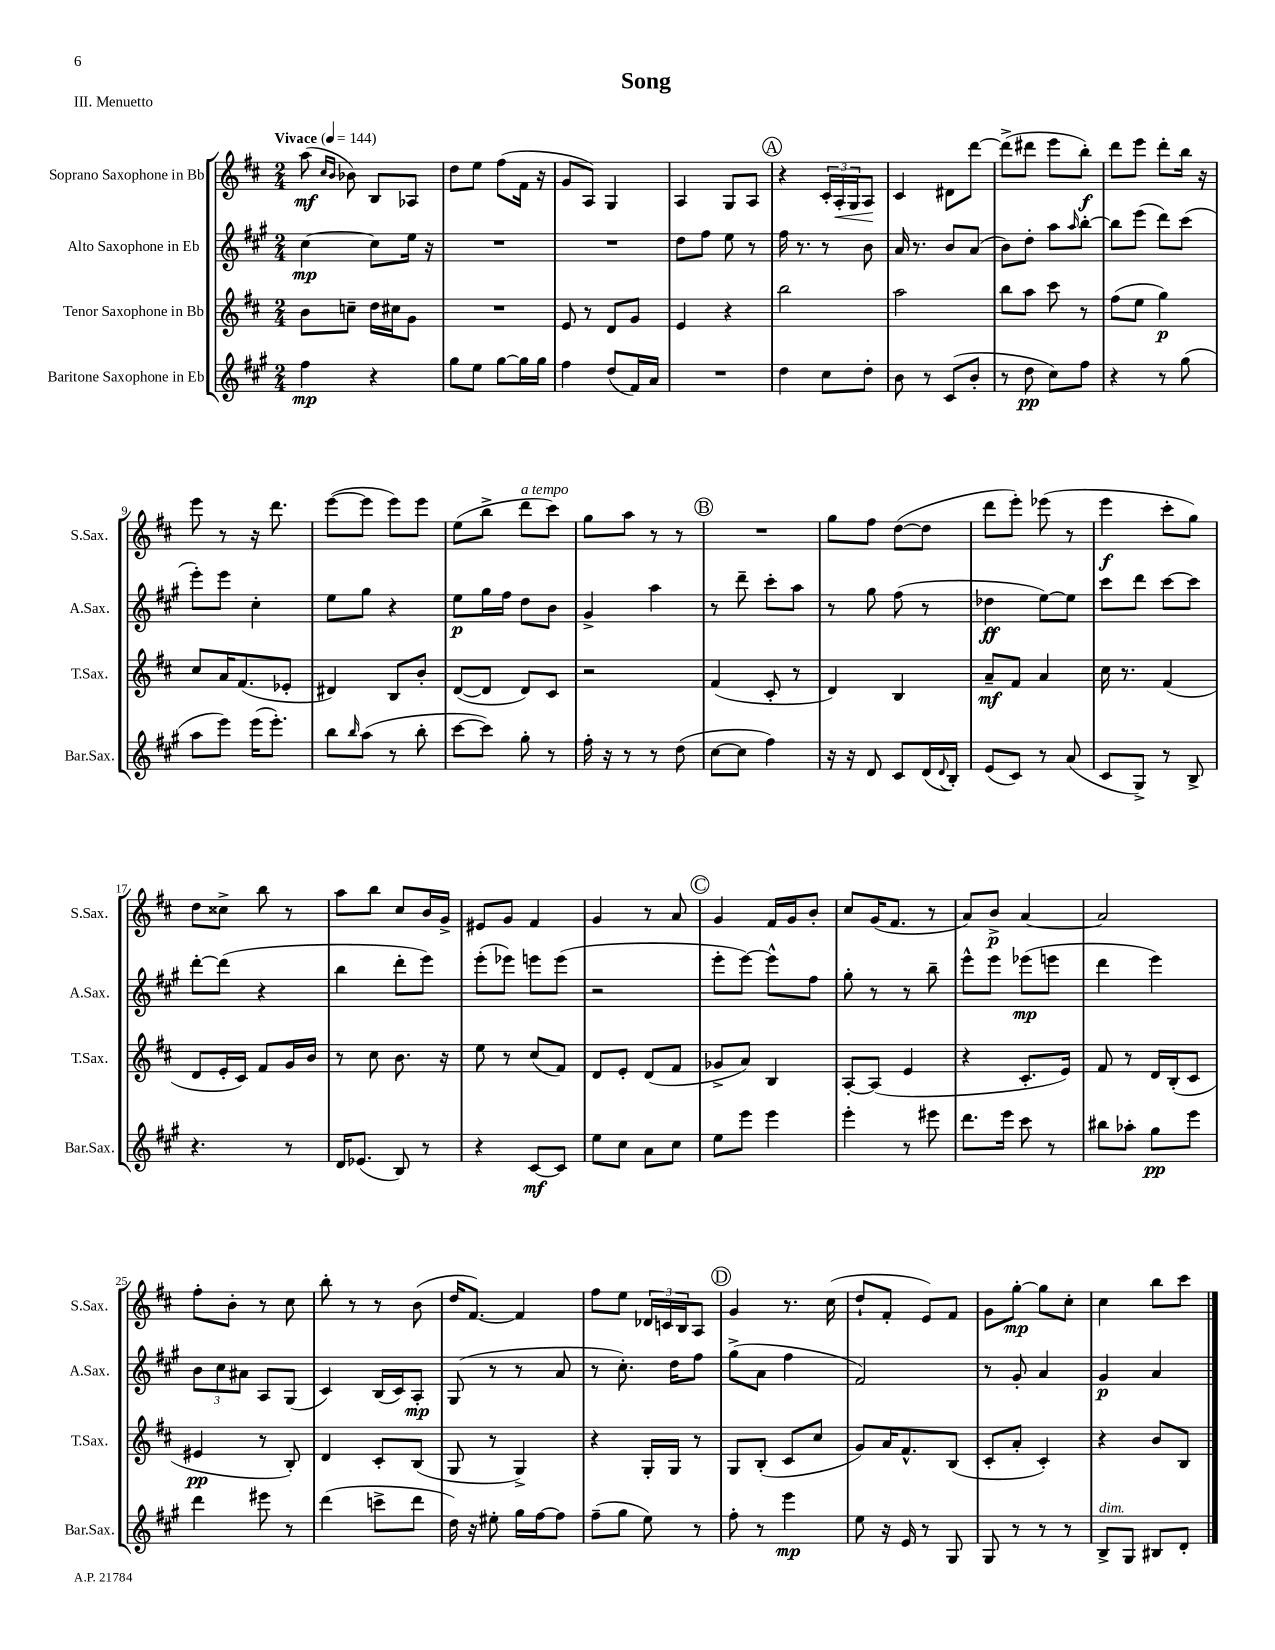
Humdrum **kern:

**kern	**dynam	**kern	**dynam	**kern	**dynam	**kern	**dynam
*part4	*part4	*part3	*part3	*part2	*part2	*part1	*part1
*staff4	*staff4	*staff3	*staff3	*staff2	*staff2	*staff1	*staff1
*I"Baritone Saxophone in Eb	*	*I"Tenor Saxophone in Bb	*	*I"Alto Saxophone in Eb	*	*I"Soprano Saxophone in Bb	*
*I'Bar.Sax.	*	*I'T.Sax.	*	*I'A.Sax.	*	*I'S.Sax.	*
*clefG2	*	*clefG2	*	*clefG2	*	*clefG2	*
*k[f#c#g#]	*	*k[f#c#]	*	*k[f#c#g#]	*	*k[f#c#]	*
*M2/4	*	*M2/4	*	*M2/4	*	*M2/4	*
*MM144	*	*MM144	*	*MM144	*	*MM144	*
=1	=1	=1	=1	=1	=1	=1	=1
!	!	!	!	!	!	!LO:TX:a:B:t=Vivace	!
4ff#\	mp	8b\L	.	[4cc#\	mp	(8aa\	mf
.	.	.	.	.	.	16qqcc#/LL	.
.	.	.	.	.	.	16qqb/JJ	.
.	.	8ccn~\J	.	.	.	8b-X\)	.
4r	.	16dd\LL	.	8cc#\L]	.	8B/L	.
.	.	16cc#X\J	.	.	.	.	.
.	.	8g\J	.	16ee\Jk	.	8A-X/J	.
.	.	.	.	16r	.	.	.
=2	=2	=2	=2	=2	=2	=2	=2
8gg#\L	.	2r	.	2r	.	8dd\L	.
8ee\J	.	.	.	.	.	8ee\J	.
[8gg#\L	.	.	.	.	.	(8ff#\L	.
16gg#\L]	.	.	.	.	.	16f#\Jk	.
16gg#\JJ	.	.	.	.	.	16r	.
=3	=3	=3	=3	=3	=3	=3	=3
4ff#\	.	8e/	.	2r	.	8g/L	.
.	.	8r	.	.	.	8A/J)	.
(8dd/L	.	8d/L	.	.	.	4G/	.
16f#/L)	.	8g/J	.	.	.	.	.
16a/JJ	.	.	.	.	.	.	.
=4	=4	=4	=4	=4	=4	=4	=4
2r	.	4e/	.	8dd\L	.	4A/	.
.	.	.	.	8ff#\J	.	.	.
.	.	4r	.	8ee\	.	8G/L	.
.	.	.	.	8r	.	8A/J	.
!!LO:REH:place=s1:t=A
=5	=5	=5	=5	=5	=5	=5	=5
4dd\	.	2bb\	.	16ff#\	.	4r	.
.	.	.	.	8.r	.	.	.
8cc#\L	.	.	.	8r	.	24c#'/LL	.
!	!	!	!	!	!	!	!LO:HP:b
.	.	.	.	.	.	24A'/	<
.	.	.	.	.	.	24G/J	.
8dd'\J	.	.	.	8b\	.	8A/J	.
.	.	.	.	.	.	.	[
=6	=6	=6	=6	=6	=6	=6	=6
8b\	.	2aa\	.	16a/	.	4c#/	.
.	.	.	.	8.r	.	.	.
8r	.	.	.	.	.	.	.
(8c#/L	.	.	.	8b/L	.	8d#X\L	.
8b'/J	.	.	.	(8a/J	.	[8ddd\J	.
=7	=7	=7	=7	=7	=7	=7	=7
8r	.	8bb\L	.	8b\L)	.	(8ddd^\L]	.
8dd\	pp	8aa\J	.	8dd'\J	.	8ddd#X\J	.
8cc#\L)	.	8ccc#\	.	8aa\L	.	8eee\L	.
.	.	.	.	16qqaa/	.	.	.
8ff#\J	.	8r	.	[8bb'\J	.	8bb'\J)	f
=8	=8	=8	=8	=8	=8	=8	=8
4r	.	(8ff#\L	.	8bb\L]	.	8ddd\L	.
.	.	8ee\J	.	(8eee\J	.	8eee\J	.
8r	.	4gg\)	p	8ddd\L)	.	8ddd'\L	.
(8gg#\	.	.	.	(8ccc#\J	.	16bb\Jk	.
.	.	.	.	.	.	16r	.
!!LO:LB:g=z
=9	=9	=9	=9	=9	=9	=9	=9
8aa\L	.	8cc#/L	.	8eee'\L)	.	8eee\	.
8eee\J)	.	16a/K	.	8eee\J	.	8r	.
.	.	(8.f#/	.	.	.	.	.
(16eee\KL	.	.	.	4cc#'\	.	16r	.
8.eee'\J)	.	.	.	.	.	8.ddd\	.
.	.	8e-X'/J	.	.	.	.	.
=10	=10	=10	=10	=10	=10	=10	=10
8bb\L	.	4d#X/)	.	8ee\L	.	([8eee\L	.
16qqbb/	.	.	.	.	.	.	.
(8aa\J	.	.	.	8gg#\J	.	8eee\J]	.
8r	.	8B/L	.	4r	.	8eee\L)	.
8bb'\	.	8b'/J	.	.	.	8eee\J	.
=11	=11	=11	=11	=11	=11	=11	=11
[8ccc#\L	.	([8d/L	.	8ee\L	p	(8ee\L	.
8ccc#\J])	.	8d/J]	.	16gg#\L	.	8bb^\J	.
.	.	.	.	16ff#\JJ	.	.	.
!	!	!	!	!	!	!LO:TX:a:i:t=a tempo	!
8gg#'\	.	8d/L)	.	8dd\L	.	8ddd\L	.
8r	.	8c#/J	.	8b\J	.	8ccc#\J)	.
=12	=12	=12	=12	=12	=12	=12	=12
16ff#'\	.	2r	.	4g#^/	.	8gg\L	.
16r	.	.	.	.	.	.	.
8r	.	.	.	.	.	8aa\J	.
8r	.	.	.	4aa\	.	8r	.
(8dd\	.	.	.	.	.	8r	.
!!LO:REH:place=s1:t=B
=13	=13	=13	=13	=13	=13	=13	=13
[8cc#\L	.	(4f#/	.	8r	.	2r	.
8cc#\J]	.	.	.	8ddd~\	.	.	.
4ff#\)	.	8c#'/	.	8ccc#'\L	.	.	.
.	.	8r	.	8aa\J	.	.	.
=14	=14	=14	=14	=14	=14	=14	=14
16r	.	4d/)	.	8r	.	8gg\L	.
16r	.	.	.	.	.	.	.
8d/	.	.	.	8gg#\	.	8ff#\J	.
8c#/L	.	4B/	.	(8ff#\	.	([8dd\L	.
(16d/L	.	.	.	8r	.	8dd\J]	.
8qqd/	.	.	.	.	.	.	.
16B'/JJ)	.	.	.	.	.	.	.
=15	=15	=15	=15	=15	=15	=15	=15
(8e/L	.	8a~/L	mf	4dd-X\	ff	8ddd\L	.
8c#/J)	.	8f#/J	.	.	.	8eee'\J)	.
8r	.	4a/	.	[8ee\L)	.	(8eee-X\	.
(8a/	.	.	.	8ee\J]	.	8r	.
=16	=16	=16	=16	=16	=16	=16	=16
8c#/L	.	16cc#\	.	8ccc#\L	.	4eee\	f
.	.	8.r	.	.	.	.	.
8G#^/J)	.	.	.	8ddd\J	.	.	.
8r	.	(4f#/	.	[8ccc#\L	.	8ccc#'\L	.
8B^/	.	.	.	8ccc#\J]	.	8gg\J)	.
!!LO:LB:g=z
=17	=17	=17	=17	=17	=17	=17	=17
4.r	.	8d/L	.	[8ddd'\L	.	8dd\L	.
.	.	16e'/L	.	(8ddd\J]	.	8cc##X^\J	.
.	.	16c#/JJ)	.	.	.	.	.
.	.	8f#/L	.	4r	.	8bb\	.
8r	.	16g/L	.	.	.	8r	.
.	.	16b/JJ	.	.	.	.	.
=18	=18	=18	=18	=18	=18	=18	=18
16d/KL	.	8r	.	4bb\	.	8aa\L	.
(8.e-X/J	.	.	.	.	.	.	.
.	.	8cc#\	.	.	.	8bb\J	.
8B/)	.	8.b\	.	8ddd'\L	.	8cc#/L	.
8r	.	.	.	8eee\J)	.	16b/L	.
.	.	16r	.	.	.	16g^/JJ	.
=19	=19	=19	=19	=19	=19	=19	=19
4r	.	8ee\	.	(8eee'\L	.	8e#X/L	.
.	.	8r	.	8eee-X\J)	.	8g/J	.
[8c#/L	mf	(8cc#/L	.	8eeen\L	.	4f#/	.
8c#/J]	.	8f#/J)	.	(8eee\J	.	.	.
=20	=20	=20	=20	=20	=20	=20	=20
8ee\L	.	8d/L	.	2r	.	4g/	.
8cc#\J	.	8e'/J	.	.	.	.	.
8a\L	.	(8d/L	.	.	.	8r	.
8cc#\J	.	8f#/J	.	.	.	8a/	.
!!LO:REH:place=s1:t=C
=21	=21	=21	=21	=21	=21	=21	=21
8ee\L	.	8g-X^/L	.	8eee'\L	.	4g/	.
8eee\J	.	8a/J)	.	[8eee\J)	.	.	.
4eee\	.	4B/	.	8eee^^\L]	.	16f#/LL	.
.	.	.	.	.	.	16g/J	.
.	.	.	.	8ff#\J	.	8b'/J	.
=22	=22	=22	=22	=22	=22	=22	=22
4eee'\	.	[8A'/L	.	8gg#'\	.	8cc#/L	.
.	.	(8A/J]	.	8r	.	(16g/K	.
.	.	.	.	.	.	8.f#/J	.
8r	.	4e/	.	8r	.	.	.
8eee#X\	.	.	.	8bb~\	.	8r	.
=23	=23	=23	=23	=23	=23	=23	=23
8.ddd\L	.	4r	.	8eee^^\L	.	8a/L)	.
.	.	.	.	8eee\J	.	8b^/J	p
16eee\Jk	.	.	.	.	.	.	.
8ccc#\	.	8.c#'/L	.	(8eee-X\L	mp	[4a/	.
8r	.	.	.	8eeen\J	.	.	.
.	.	16e/Jk)	.	.	.	.	.
=24	=24	=24	=24	=24	=24	=24	=24
8bb#X\L	.	8f#/	.	4ddd\	.	2a/]	.
8aa-X'\J	.	8r	.	.	.	.	.
8gg#\L	pp	16d/LL	.	4eee\)	.	.	.
.	.	(16B'/J	.	.	.	.	.
8eee\J	.	8c#/J	.	.	.	.	.
!!LO:LB:g=z
=25	=25	=25	=25	=25	=25	=25	=25
4ddd\	.	4e#X/	pp	12b\L	.	8ff#'\L	.
.	.	.	.	12cc#\	.	.	.
.	.	.	.	.	.	8b'\J	.
.	.	.	.	12a#X\J	.	.	.
8eee#X\	.	8r	.	8A/L	.	8r	.
8r	.	8B'/)	.	(8G#/J	.	8cc#\	.
=26	=26	=26	=26	=26	=26	=26	=26
(4ddd\	.	4d/	.	4c#/)	.	8bb'\	.
.	.	.	.	.	.	8r	.
8cccn^\L	.	8c#'/L	.	(16B/LL	.	8r	.
.	.	.	.	16c#/J)	.	.	.
8ddd\J	.	(8B/J	.	8A'/J	mp	(8b\	.
=27	=27	=27	=27	=27	=27	=27	=27
16dd\)	.	8G/	.	(8G#/	.	16dd/KL	.
16r	.	.	.	.	.	[8.f#/J)	.
8ee#X'\	.	8r	.	8r	.	.	.
16gg#\LL	.	4G^/)	.	8r	.	4f#/]	.
[16ff#\J	.	.	.	.	.	.	.
8ff#\J]	.	.	.	8a/	.	.	.
=28	=28	=28	=28	=28	=28	=28	=28
(8ff#~\L	.	4r	.	8r	.	8ff#\L	.
8gg#\J	.	.	.	8.cc#'\)	.	8ee\J	.
8ee\)	.	16G'/LL	.	.	.	24d-X/LL	.
.	.	.	.	.	.	24cn/	.
.	.	16G/JJ	.	16dd\KL	.	.	.
.	.	.	.	.	.	24B/J	.
8r	.	8r	.	8ff#\J	.	8A/J	.
!!LO:REH:place=s1:t=D
=29	=29	=29	=29	=29	=29	=29	=29
8ff#'\	.	8G/L	.	(8gg#^\L	.	4g/	.
8r	.	(8B'/J	.	8a\J	.	.	.
4eee\	mp	8c#/L	.	4ff#\	.	8.r	.
.	.	8cc#/J	.	.	.	.	.
.	.	.	.	.	.	(16cc#\	.
=30	=30	=30	=30	=30	=30	=30	=30
8ee\	.	8g/L)	.	2f#/)	.	8dd`/L	.
16r	.	16a/K	.	.	.	8f#'/J	.
16e/	.	8.f#^^/	.	.	.	.	.
8r	.	.	.	.	.	8e/L)	.
8G#/	.	(8B/J	.	.	.	8f#/J	.
=31	=31	=31	=31	=31	=31	=31	=31
8G#/	.	8c#'/L	.	8r	.	8g\L	.
8r	.	8a'/J	.	8g#'/	.	[8gg'\J	mp
8r	.	4c#'/)	.	4a/	.	8gg\L]	.
8r	.	.	.	.	.	8cc#'\J	.
=32	=32	=32	=32	=32	=32	=32	=32
!LO:TX:a:i:t=dim.	!	!	!	!	!	!	!
8B^/L	.	4r	.	4g#/	p	4cc#\	.
8G#/J	.	.	.	.	.	.	.
8B#X/L	.	8b/L	.	4a/	.	8bb\L	.
8d'/J	.	8B/J	.	.	.	8ccc#\J	.
==	==	==	==	==	==	==	==
*-	*-	*-	*-	*-	*-	*-	*-
